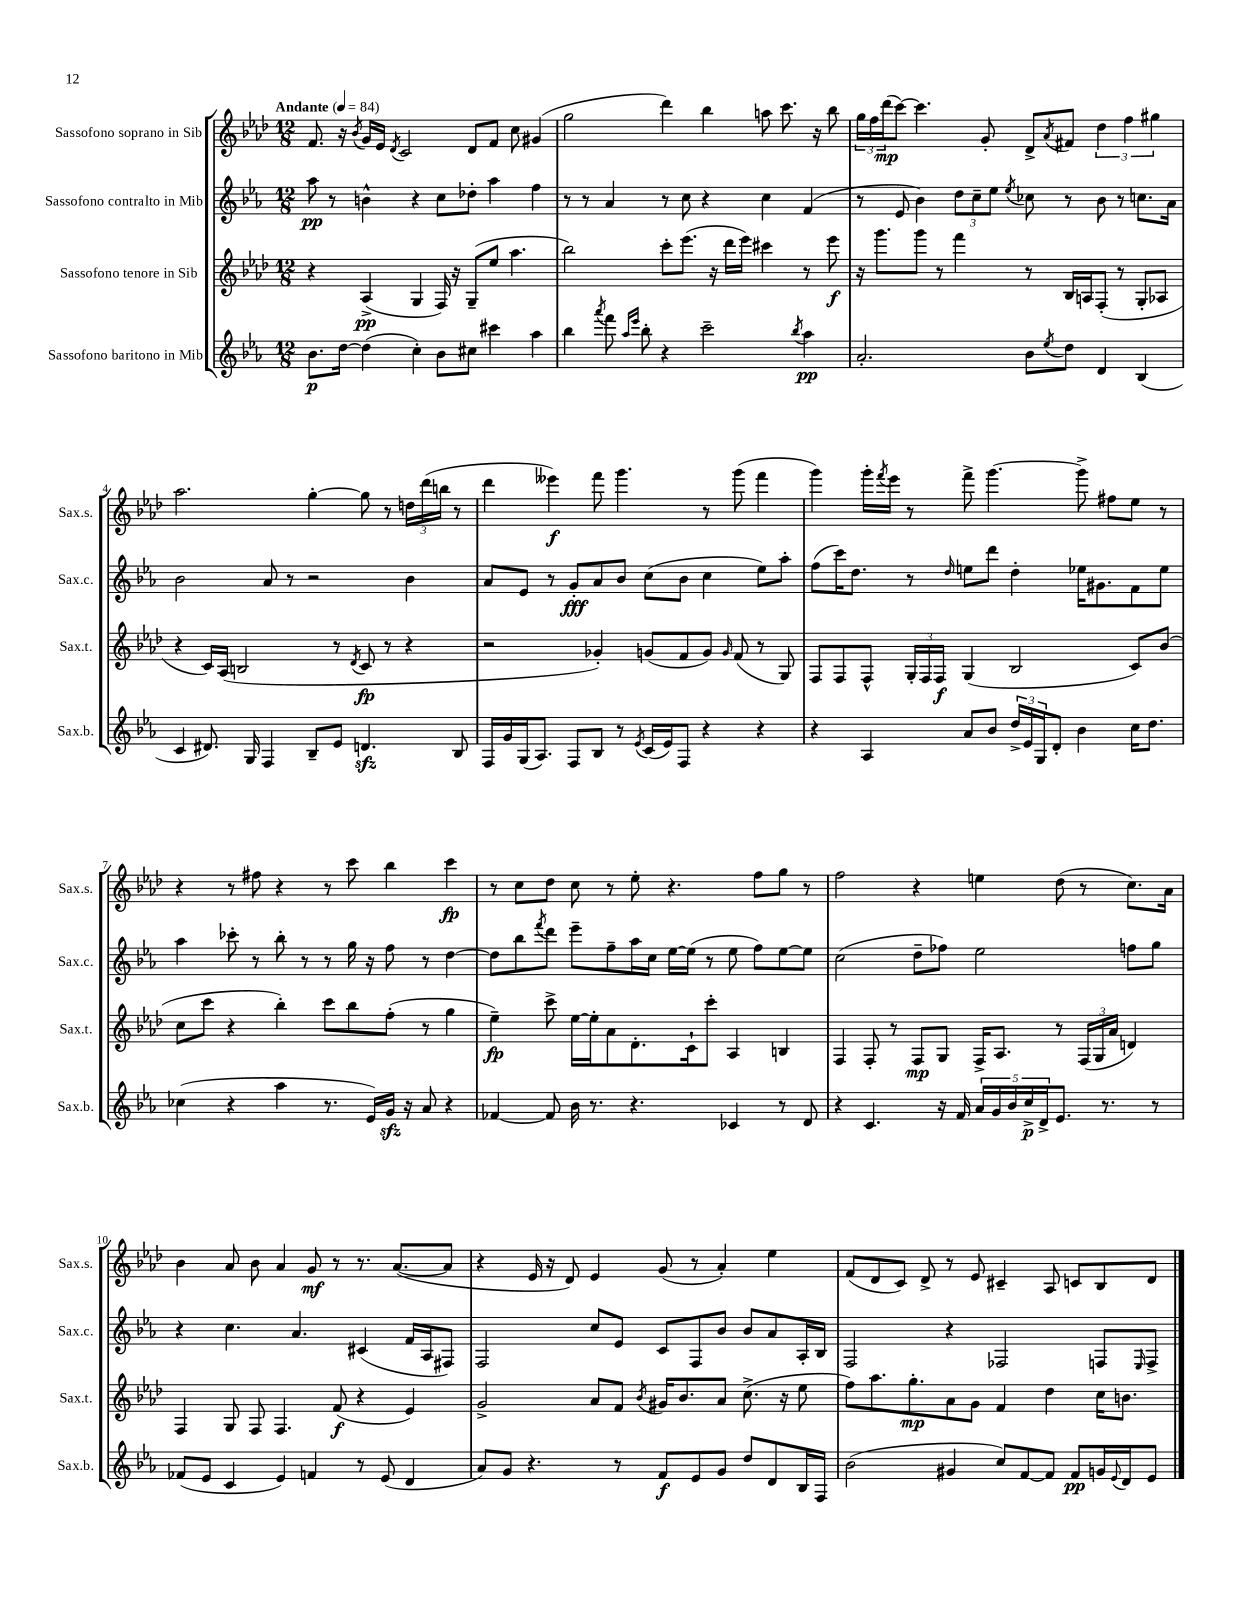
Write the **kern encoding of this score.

**kern	**kern	**kern	**kern
*staff4	*staff3	*staff2	*staff1
*clefG2	*clefG2	*clefG2	*clefG2
*k[b-e-a-]	*k[b-e-a-d-]	*k[b-e-a-]	*k[b-e-a-d-]
*M12/8	*M12/8	*M12/8	*M12/8
*MM84	*MM84	*MM84	*MM84
8.b-\L	4r	8aa-\	8.f/
.	.	8r	.
[16dd\Jk	.	.	16r
.	.	.	8qb-/
(4dd\]	(4A-^/	4b^^\	16g/LL
.	.	.	16e-/JJ
.	.	.	8qd-/
.	.	.	2c/
4cc'\)	4G/	4r	.
8b-\L	16F/)	8cc\L	.
.	16r	.	.
8cc#\J	(8G~/L	8dd-'\J	8d-/L
4ccc#\	8ee-/J	4aa-\	8f/J
.	4.aa-\	.	8cc\
4aa-\	.	4ff\	(4g#/
=	=	=	=
4bb-\	2bb-\)	8r	2gg\
.	.	8r	.
8qaaa-/	.	.	.
8fff\	.	4a-/	.
16qqaa-/LL	.	.	.
16qqeee-/JJ	.	.	.
8bb-'\	.	.	.
4r	8ccc'\L	8r	4ddd-\)
.	(8.eee-\J	8cc\	.
2ccc~\	.	4r	4bb-\
.	16r	.	.
.	16ddd-\LL	.	.
.	16eee-\JJ)	.	.
.	4ccc#\	4cc\	8aa\
.	.	.	8.ccc\
8qbb-/	.	.	.
4aa-\	8r	(4f/	.
.	.	.	16r
.	8eee-\	.	8bb-\
=	=	=	=
2.a-'/	16r	8r	24gg\LL
.	.	.	24ff\
.	8.ggg\L	.	.
.	.	.	(24ddd-\J
.	.	8e-/	[8ccc\J)
.	8ggg\J	4b-\)	4.ccc\]
.	8r	.	.
.	4fff\	12dd\L	.
.	.	12cc~\	.
.	.	.	8g'/
.	.	12ee-\J	.
.	.	8qee-/	.
8b-\L	8r	8cc-\	8d-^/L
8qee-/	.	.	8qa-/
8dd\J	16B-/LL	8r	8f#/J
.	16A/J	.	.
4d/	(8F'/J	8b-\	6dd-\
.	8r	8r	.
.	.	.	6ff\
(4B-/	8G'/L	8.cc\L	.
.	.	.	6gg#\
.	8A-/J	.	.
.	.	16a-\Jk	.
=	=	=	=
4c/	4r	2b-\	2.aa-\
8.d#/)	16c/LL)	.	.
.	(16A-/JJ	.	.
.	2B/	.	.
16G/	.	.	.
4F/	.	8a-/	.
.	.	8r	.
8B-~/L	.	2r	[4gg'\
8e-/J	8r	.	.
.	8qd-/	.	.
4.d/	8c/	.	8gg\]
.	8r	.	8r
.	4r	4b-\	24dd\LL
.	.	.	(24ddd-\
.	.	.	24bb\JJ
8B-/	.	.	8r
=	=	=	=
16F/LL	2r	8a-/L	4ddd-\
16g/	.	.	.
(16G/J	.	8e-/J	.
8.A-/J)	.	.	.
.	.	8r	4eee--\)
8F/L	.	8g'/L	.
8B-/J	4g-'/)	8a-/	8fff\
8r	.	8b-/J	4.ggg\
8qe-/	.	.	.
(16c/LL	(8g/L	(8cc\L	.
16e-/J)	.	.	.
8F/J	8f/	8b-\J	.
4r	8g/J)	4cc\	8r
.	16qqg/	.	.
.	(8f/	.	(8ggg\
4r	8r	8ee-\L)	4fff\
.	8G/)	8aa-'\J	.
=	=	=	=
4r	8F/L	(8ff\L	4ggg\)
.	8F/	16ccc\K)	.
.	.	8.dd\J	.
4A-/	8F^^/J	.	16ggg'\LL
.	.	.	8qfff/
.	.	.	16eee-\JJ
.	24G'/LL	8r	8r
.	24F/	.	.
.	24F/JJ	.	.
.	.	16qqdd/	.
8a-/L	(4G/	8ee\L	8fff^\
8b-/J	.	8ddd\J	[4.ggg\
24dd^/LL	2B-/	4dd'\	.
24e-/	.	.	.
24G/J	.	.	.
8d'/J	.	.	.
4b-\	.	16ee-\LK	8ggg^\]
.	.	8.g#\	.
.	.	.	8ff#\L
16cc\LK	8c/L)	8f\	8ee-\J
8.dd\J	.	.	.
.	(8b-/J	8ee-\J	8r
=	=	=	=
(4cc-\	8cc\L	4aa-\	4r
.	8ccc\J	.	.
4r	4r	8ccc-'\	8r
.	.	8r	8ff#\
4aa-\	4bb-'\)	8bb-'\	4r
.	.	8r	.
8.r	8ccc\L	8r	8r
.	8bb-\	16gg\	8ccc\
16e-/LL)	.	16r	.
16g/JJ	(8ff'\J	8ff\	4bb-\
16r	.	.	.
8a-/	8r	8r	.
4r	4gg\	[4dd\	4ccc\
=	=	=	=
[4f-/	4ee-~\)	8dd\]L	8r
.	.	8bb-\	8cc\L
.	.	8qfff/	.
8f-/]	8ccc^\	8ddd\J	8dd-\J
16b-\	[16ee-\LL	8eee-~\L	8cc\
8.r	16ee-'\]J	.	.
.	8a-\	8ff~\	8r
4.r	8.d-'\	16aa-\L	8ee-'\
.	.	16cc\JJ	.
.	.	[16ee-\LL	4.r
.	16c`\k	(16ee-\]JJ	.
.	8ccc'\J	8r	.
4c-/	4A-/	8ee-\	.
.	.	8ff\L)	8ff\L
8r	4B/	[8ee-\	8gg\J
8d/	.	8ee-\]J	8r
=	=	=	=
4r	4F/	(2cc\	2ff\
4.c/	8F'/	.	.
.	8r	.	.
.	8F/L	8dd~\L	4r
16r	8G/J	8ff-\J)	.
16f/	.	.	.
20a-/LL	16F^/LK	2ee-\	4ee\
20g/	.	.	.
.	8.A-/J	.	.
20b-/	.	.	.
20cc^/	.	.	.
20d^/J	.	.	.
8.e-/J	8r	.	(8dd-\
.	(24F/LL	.	8r
.	24G/	.	.
8.r	.	.	.
.	24a-/JJ	.	.
.	4d/)	8ff\L	8.cc\L)
8r	.	8gg\J	.
.	.	.	16a-\Jk
=	=	=	=
(8f-/L	4F/	4r	4b-\
8e-/J	.	.	.
4c/	8G/	4.cc\	8a-/
.	8F/	.	8b-\
4e-/)	4.F/	.	4a-/
.	.	4.a-/	.
4f/	.	.	8g/
.	(8f/	.	8r
8r	4r	(4c#/	8.r
(8e-/	.	.	.
.	.	.	([8.a-/L
4d/	4e-/)	16f/LL	.
.	.	16A-/J	.
.	.	8F#/J)	8a-/]J
=	=	=	=
8a-/L)	2g^/	2F/	4r
8g/J	.	.	.
4.r	.	.	16e-/
.	.	.	16r
.	.	.	8d-/)
.	8a-/L	8cc/L	4e-/
8r	8f/J	8e-/J	.
.	8qb-/	.	.
8f/L	16g#/LK	8c/L	(8g/
.	8.b-/	.	.
8e-/	.	8F/	8r
8g/J	8a-/J	8b-/J	4a-'/)
8dd/L	(8.cc^\	8b-/L	.
8d/	.	8a-/	4ee-\
.	16r	.	.
16B-/L	8ee-\	16A-'/L	.
16F/JJ	.	16B-/JJ	.
=	=	=	=
(2b-\	8ff\L)	2F/	(8f/L
.	8.aa-\	.	8d-/
.	.	.	8c/J)
.	8.gg'\	.	.
.	.	.	8d-^/
4g#/	8a-\	4r	8r
.	8g\J	.	8e-/
8cc/L)	4f/	2F-/	4c#~/
[8f/	.	.	.
8f/]J	4dd-\	.	8A-/
8f/L	.	.	8c/L
16g/L	16cc\LK	8F/L	8B-/
8qqe-/	.	.	.
16d/J	8.b\J	.	.
.	.	16qqE-/	.
8e-/J	.	8F^/J	8d-/J
==	==	==	==
*-	*-	*-	*-
